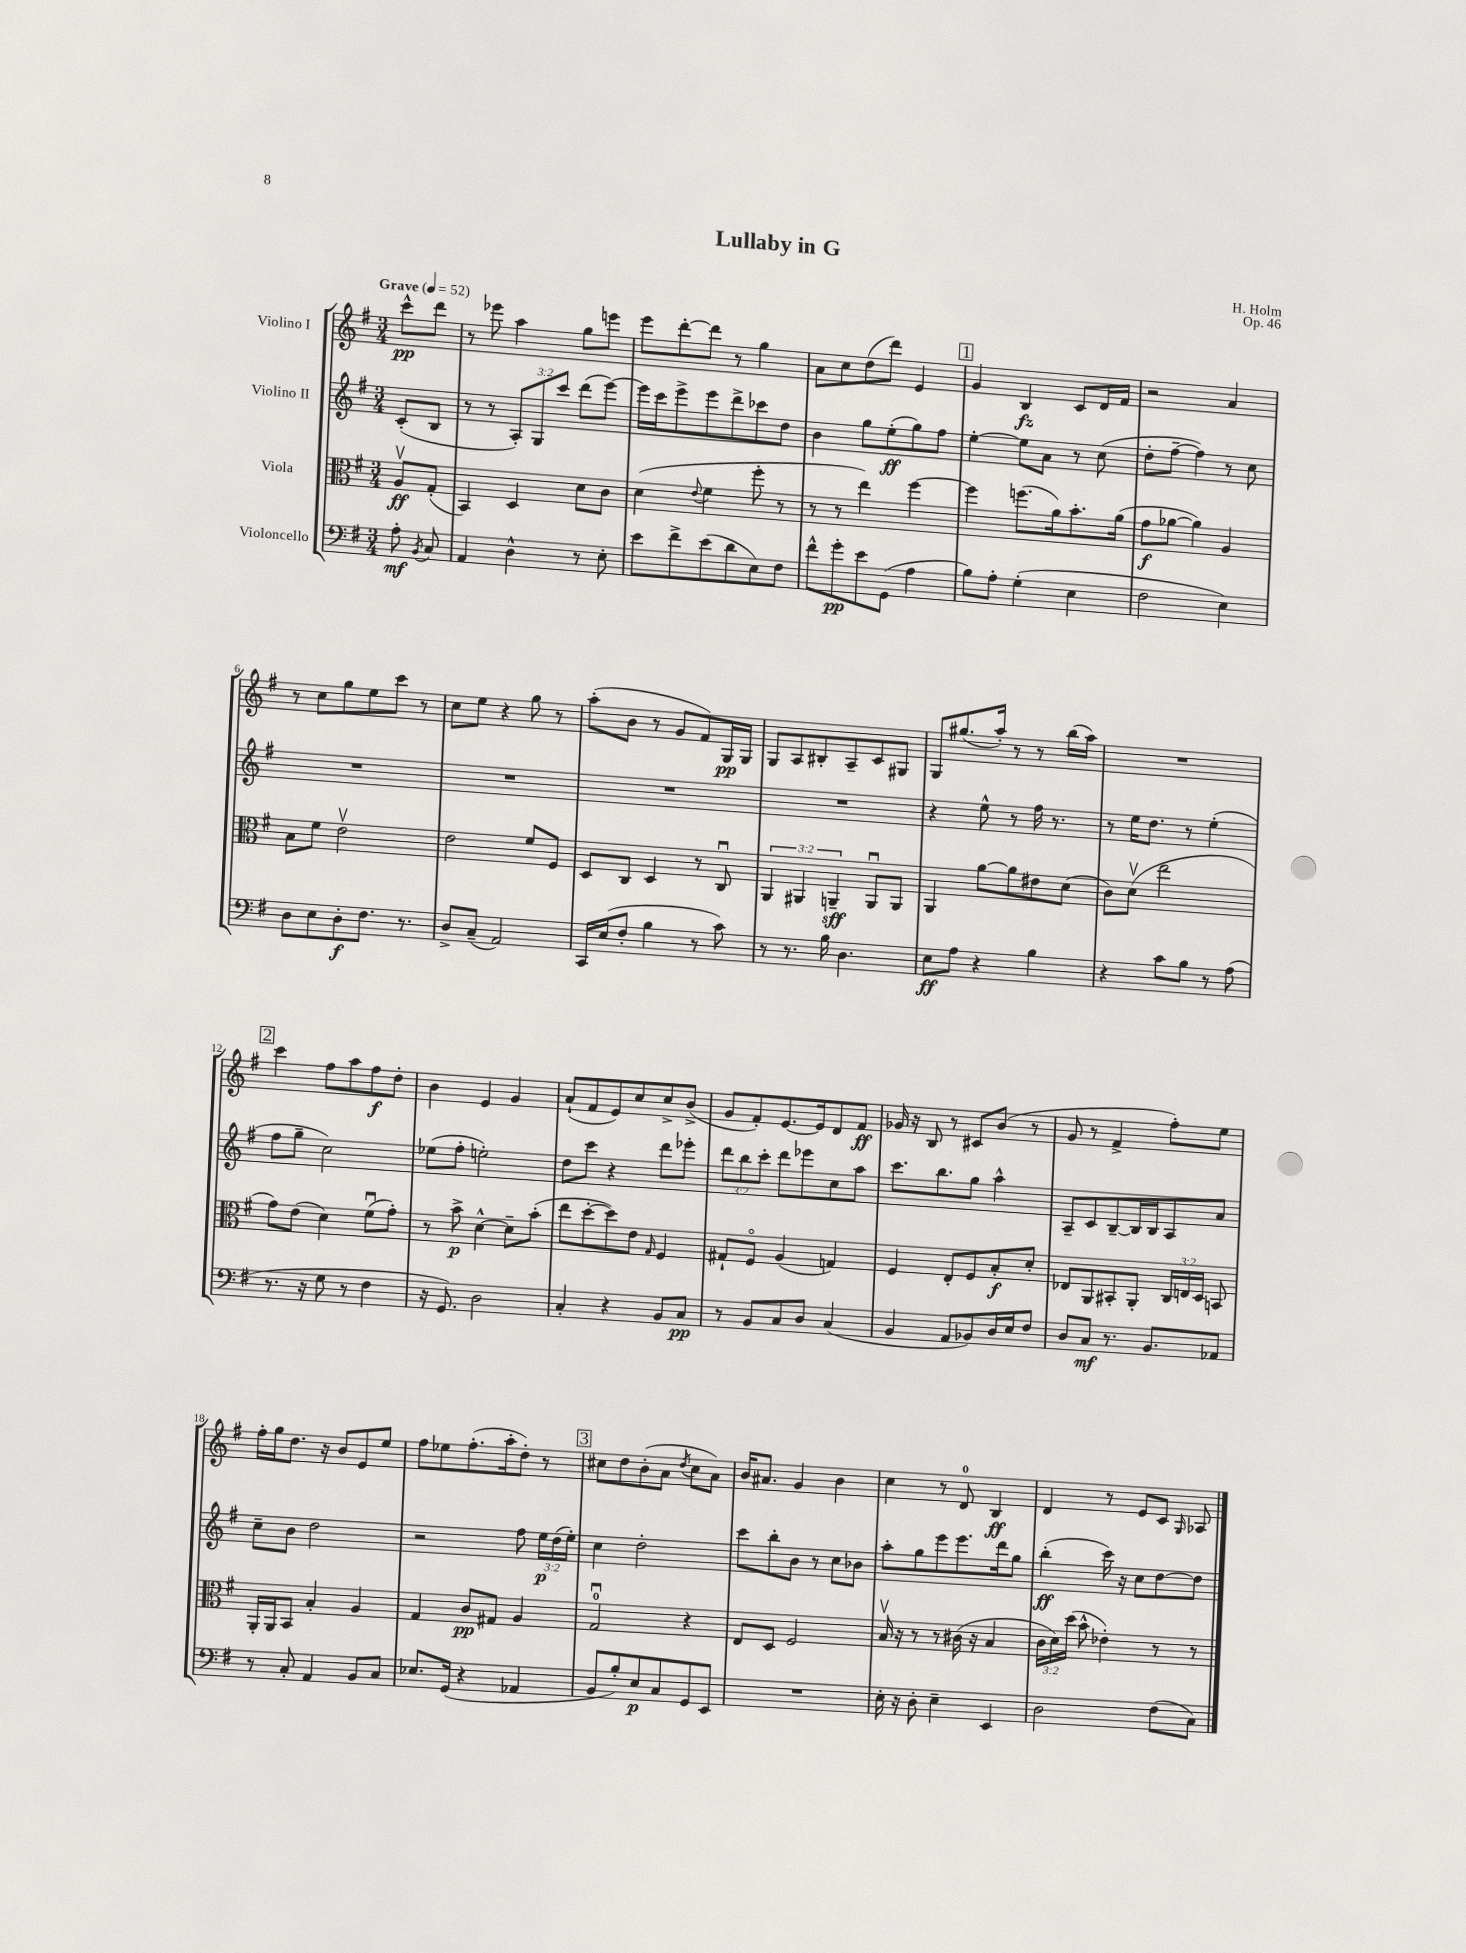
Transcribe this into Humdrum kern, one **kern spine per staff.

**kern	**dynam	**kern	**dynam	**kern	**dynam	**kern	**dynam
*part4	*part4	*part3	*part3	*part2	*part2	*part1	*part1
*staff4	*staff4	*staff3	*staff3	*staff2	*staff2	*staff1	*staff1
*I"Violoncello	*	*I"Viola	*	*I"Violino II	*	*I"Violino I	*
*clefF4	*	*clefC3	*	*clefG2	*	*clefG2	*
*k[f#]	*	*k[f#]	*	*k[f#]	*	*k[f#]	*
*M3/4	*	*M3/4	*	*M3/4	*	*M3/4	*
*MM52	*	*MM52	*	*MM52	*	*MM52	*
=	=	=	=	=	=	=	=
!	!	!	!	!	!	!LO:TX:a:B:t=Grave	!
8A'\	mf	8Av/L	ff	(8c'/L	.	8ccc^^\L	pp
8qBB/	.	.	.	.	.	.	.
8C/	.	(8G'/J	.	8B/J	.	8ddd\J	.
=1	=1	=1	=1	=1	=1	=1	=1
4AA/	.	4BB/)	.	8r	.	8r	.
.	.	.	.	8r	.	8eee-X\	.
4D^^\	.	4D/	.	12A'/L)	.	4aa\	.
.	.	.	.	12G/	.	.	.
.	.	.	.	12ccc/J	.	.	.
8r	.	8d\L	.	(8ddd\L	.	8gg\L	.
8E'\	.	8c\J	.	[8eee\J)	.	8eeen\J	.
=2	=2	=2	=2	=2	=2	=2	=2
8e\L	.	(4d\	.	16eee\LL]	.	8eee\L	.
.	.	.	.	16ccc\J	.	.	.
8f#^\	.	.	.	8eee^\	.	[8ddd'\	.
.	.	8qqe/	.	.	.	.	.
(8e\	.	4f#\	.	8eee\	.	8ddd\J]	.
8d\	.	.	.	8ddd^\	.	8r	.
8E\)	.	8ff#'\	.	8ccc-X\	.	4gg\	.
8F#\J	.	8r	.	8dd\J	.	.	.
=3	=3	=3	=3	=3	=3	=3	=3
8f#^^\L	.	8r	.	4b\	.	8a\L	.
8g'\	pp	8r	.	.	.	8cc\	.
8e\	.	4ee\)	.	8gg\L	.	(8dd\	.
(8GG\J	.	.	.	(8ee'\	ff	8ddd\J)	.
4A\	.	[4ff#\	.	8gg\)	.	4e/	.
.	.	.	.	8ff#\J	.	.	.
!!LO:REH:place=s1:t=1
=4	=4	=4	=4	=4	=4	=4	=4
8B\L)	.	4ff#\]	.	[4ee'\	.	4g/	.
8A'\J	.	.	.	.	.	.	.
(4G'\	.	(8.ffn\L	.	8ee\L]	.	4B/	fz
.	.	.	.	8a\J	.	.	.
.	.	16a\k)	.	.	.	.	.
4E\	.	8.b'\	.	8r	.	8c/L	.
.	.	.	.	(8cc\	.	16d/L	.
.	.	(16a\Jk	.	.	.	16f#/JJ	.
=5	=5	=5	=5	=5	=5	=5	=5
2F#\	.	8g\L	f	8dd'\L	.	2r	.
.	.	[8a-X\J	.	[8ff#~\J	.	.	.
.	.	4a-\])	.	4ff#\])	.	.	.
4E\)	.	4A/	.	8r	.	4a/	.
.	.	.	.	8cc\	.	.	.
!!LO:LB:g=z
=6	=6	=6	=6	=6	=6	=6	=6
8D\L	.	8B\L	.	2.r	.	8r	.
8E\	.	8f#\J	.	.	.	8cc\L	.
8D'\	f	2ev\	.	.	.	8gg\	.
8.F#\J	.	.	.	.	.	8ee\	.
.	.	.	.	.	.	8ccc\J	.
8.r	.	.	.	.	.	.	.
.	.	.	.	.	.	8r	.
=7	=7	=7	=7	=7	=7	=7	=7
8D^/L	.	2e\	.	2.r	.	8cc\L	.
(8C~/J	.	.	.	.	.	8ee\J	.
2AA/)	.	.	.	.	.	4r	.
.	.	8f#/L	.	.	.	8gg\	.
.	.	8F#/J	.	.	.	8r	.
=8	=8	=8	=8	=8	=8	=8	=8
16CC/LL	.	8D/L	.	2.r	.	(8aa'\L	.
(16E/J	.	.	.	.	.	.	.
8F#'/J	.	8C/J	.	.	.	8b\J	.
4B\	.	4D/	.	.	.	8r	.
.	.	.	.	.	.	8g/L	.
8r	.	8r	.	.	.	8f#/)	.
8c\)	.	8Cu/	.	.	.	16G/L	pp
.	.	.	.	.	.	16G/JJ	.
=9	=9	=9	=9	=9	=9	=9	=9
8r	.	6AA/	.	2.r	.	8G/L	.
8.r	.	.	.	.	.	8A/	.
.	.	6AA#X/	.	.	.	.	.
.	.	.	.	.	.	8B#X'/	.
16B\	.	.	.	.	.	.	.
.	.	6AAn~/	sff	.	.	.	.
4.D\	.	.	.	.	.	8A~/	.
.	.	8AAu/L	.	.	.	8c/	.
.	.	8AA/J	.	.	.	8G#X/J	.
=10	=10	=10	=10	=10	=10	=10	=10
8E\L	ff	4AA/	.	4r	.	8G/L	.
8A\J	.	.	.	.	.	(8.gg#X/	.
4r	.	[8a\L	.	8ee^^\	.	.	.
.	.	.	.	.	.	16aa'/Jk)	.
.	.	8a\]	.	8r	.	8r	.
4B\	.	8e#X\	.	16ff#\	.	8r	.
.	.	.	.	8.r	.	.	.
.	.	(8d\J	.	.	.	(16bb\LL	.
.	.	.	.	.	.	16aa\JJ)	.
=11	=11	=11	=11	=11	=11	=11	=11
4r	.	8c\L)	.	8r	.	2.r	.
.	.	(8dv\J	.	16ee\KL	.	.	.
.	.	.	.	8.dd\J	.	.	.
8c\L	.	2ee\	.	.	.	.	.
8B\J	.	.	.	8r	.	.	.
8r	.	.	.	(4ee'\	.	.	.
(8A\	.	.	.	.	.	.	.
!!LO:LB:g=z
!!LO:REH:place=s1:t=2
=12	=12	=12	=12	=12	=12	=12	=12
8.r	.	8g\L)	.	8ff#\L	.	4ccc\	.
.	.	(8e\J	.	8gg~\J	.	.	.
16r	.	.	.	.	.	.	.
8G\	.	4d\)	.	2cc\)	.	8ff#\L	.
8r	.	.	.	.	.	8aa\	.
4F#\	.	(8f#u\L	.	.	.	8ff#\	f
.	.	8g'\J)	.	.	.	8dd'\J	.
=13	=13	=13	=13	=13	=13	=13	=13
16r	.	8r	.	(8ee-X\L	.	4b\	.
8.GG/)	.	.	.	.	.	.	.
.	.	8b^\	p	8ff#'\J	.	.	.
2D\	.	[4d^^\	.	2een'\)	.	4e/	.
.	.	8d~\L]	.	.	.	4g/	.
.	.	(8b'\J	.	.	.	.	.
=14	=14	=14	=14	=14	=14	=14	=14
4C'/	.	8ee\L	.	8dd\L	.	(8a`/L	.
.	.	[8dd'\	.	8ccc\J	.	8f#/	.
4r	.	8dd\])	.	4r	.	8e/)	.
.	.	8e\J	.	.	.	8cc/	.
.	.	16qqG/	.	.	.	.	.
8BB/L	.	4F#/	.	8ddd\L	.	8cc^/	.
8C/J	pp	.	.	8eee-X'\J	.	(8b^/J	.
=15	=15	=15	=15	=15	=15	=15	=15
8r	.	8G#X`/L	.	12ddd\L	.	8g/L	.
.	.	.	.	12bb\	.	.	.
8BB/L	.	8F#/J	.	.	.	8f#'/)	.
.	.	.	.	12ccc'\J	.	.	.
8C/	.	(4A/	.	8ddd\L	.	[8.e/	.
8D/J	.	.	.	8eee-X\	.	.	.
.	.	.	.	.	.	16e/k]	.
(4C/	.	4Gn/)	.	8cc\	.	8d/	.
.	.	.	.	8aa\J	.	8f#/J	ff
=16	=16	=16	=16	=16	=16	=16	=16
4BB/	.	4F#/	.	8.ccc\L	.	16g-X/	.
.	.	.	.	.	.	16r	.
.	.	.	.	.	.	8B/	.
.	.	.	.	8.bb\	.	.	.
8AA/L	.	8E'/L	.	.	.	8r	.
8BB-X/)	.	8F#/	.	8gg\J	.	8c#X/L	.
16D/L	.	8B'/	f	4aa^^\	.	(8b/J	.
16E/J	.	.	.	.	.	.	.
8F#/J	.	8d'/J	.	.	.	8r	.
=17	=17	=17	=17	=17	=17	=17	=17
8D/L	.	8E-X/L	.	8A~/L	.	8g/	.
8C/J	mf	8AA/	.	8c/	.	8r	.
8.r	.	8BB#X'/	.	[8B~/	.	4f#^/	.
.	.	8AA'/J	.	16B/L]	.	.	.
8.BB/L	.	.	.	16B/J	.	.	.
.	.	24C/LL	.	8A/	.	8ff#'\L)	.
.	.	24En/	.	.	.	.	.
.	.	24D/JJ	.	.	.	.	.
8AA-X/J	.	8BBn/	.	8a/J	.	8ee\J	.
!!LO:LB:g=z
=18	=18	=18	=18	=18	=18	=18	=18
8r	.	16AA'/LL	.	8cc~\L	.	16ff#'\LL	.
.	.	16AA/J	.	.	.	16gg\J	.
8C'/	.	8BB/J	.	8b\J	.	8.dd\J	.
4AA/	.	4B'/	.	2dd\	.	.	.
.	.	.	.	.	.	16r	.
.	.	.	.	.	.	8b/L	.
8BB/L	.	4A/	.	.	.	8e/	.
8C/J	.	.	.	.	.	8ee/J	.
=19	=19	=19	=19	=19	=19	=19	=19
8.E-X/L	.	4G/	.	2r	.	8ff#\L	.
.	.	.	.	.	.	8ee-X\	.
(16GG/Jk	.	.	.	.	.	.	.
4r	.	8c/L	pp	.	.	(8.ff#'\	.
.	.	8G#X/J	.	.	.	.	.
.	.	.	.	.	.	16aa'\k	.
4AA-X/	.	4A/	.	8ff#\	.	8dd'\J)	.
.	.	.	.	24ee\LL	p	8r	.
.	.	.	.	(24dd\	.	.	.
.	.	.	.	24ee'\JJ)	.	.	.
!!LO:REH:place=s1:t=3
=20	=20	=20	=20	=20	=20	=20	=20
8BB/L	.	2Gu/	.	4cc\	.	8cc#X\L	.
8B'/)	.	.	.	.	.	8dd\	.
8E/	p	.	.	2dd'\	.	(8b'\	.
8C/	.	.	.	.	.	8a\J	.
.	.	.	.	.	.	8qdd/	.
8GG/	.	4r	.	.	.	8cc#\L	.
8EE/J	.	.	.	.	.	8a\J)	.
=21	=21	=21	=21	=21	=21	=21	=21
2.r	.	8E/L	.	8ccc\L	.	16b/KL	.
.	.	.	.	.	.	8.a#X/J	.
.	.	8D/J	.	8bb'\	.	.	.
.	.	2F#/	.	8b\J	.	4g/	.
.	.	.	.	8r	.	.	.
.	.	.	.	8cc\L	.	4b\	.
.	.	.	.	8b-X\J	.	.	.
=22	=22	=22	=22	=22	=22	=22	=22
16E'\	.	16Bv/	.	8aa'\L	.	4cc\	.
16r	.	16r	.	.	.	.	.
8D'\	.	8r	.	8gg\	.	.	.
4E~\	.	8r	.	8eee\	.	8r	.
.	.	(16c#X\	.	8.eee\	.	8d/	.
.	.	16r	.	.	.	.	.
4EE/	.	4B/	.	.	.	4B/	ff
.	.	.	.	16ddd\k	.	.	.
.	.	.	.	8gg\J	.	.	.
=23	=23	=23	=23	=23	=23	=23	=23
2D\	.	24c\LL	.	(4bb'\	ff	4d/	.
.	.	24d\)	.	.	.	.	.
.	.	(24dd\JJ	.	.	.	.	.
.	.	8b^^\	.	.	.	.	.
.	.	4e-X'\)	.	16ccc\)	.	8r	.
.	.	.	.	16r	.	.	.
.	.	.	.	8cc\L	.	8e/L	.
(8F#\L	.	8r	.	[8dd\	.	8c/J	.
.	.	.	.	.	.	16qqG/	.
8C\J)	.	8r	.	8dd\J]	.	8A-X/	.
==	==	==	==	==	==	==	==
*-	*-	*-	*-	*-	*-	*-	*-
